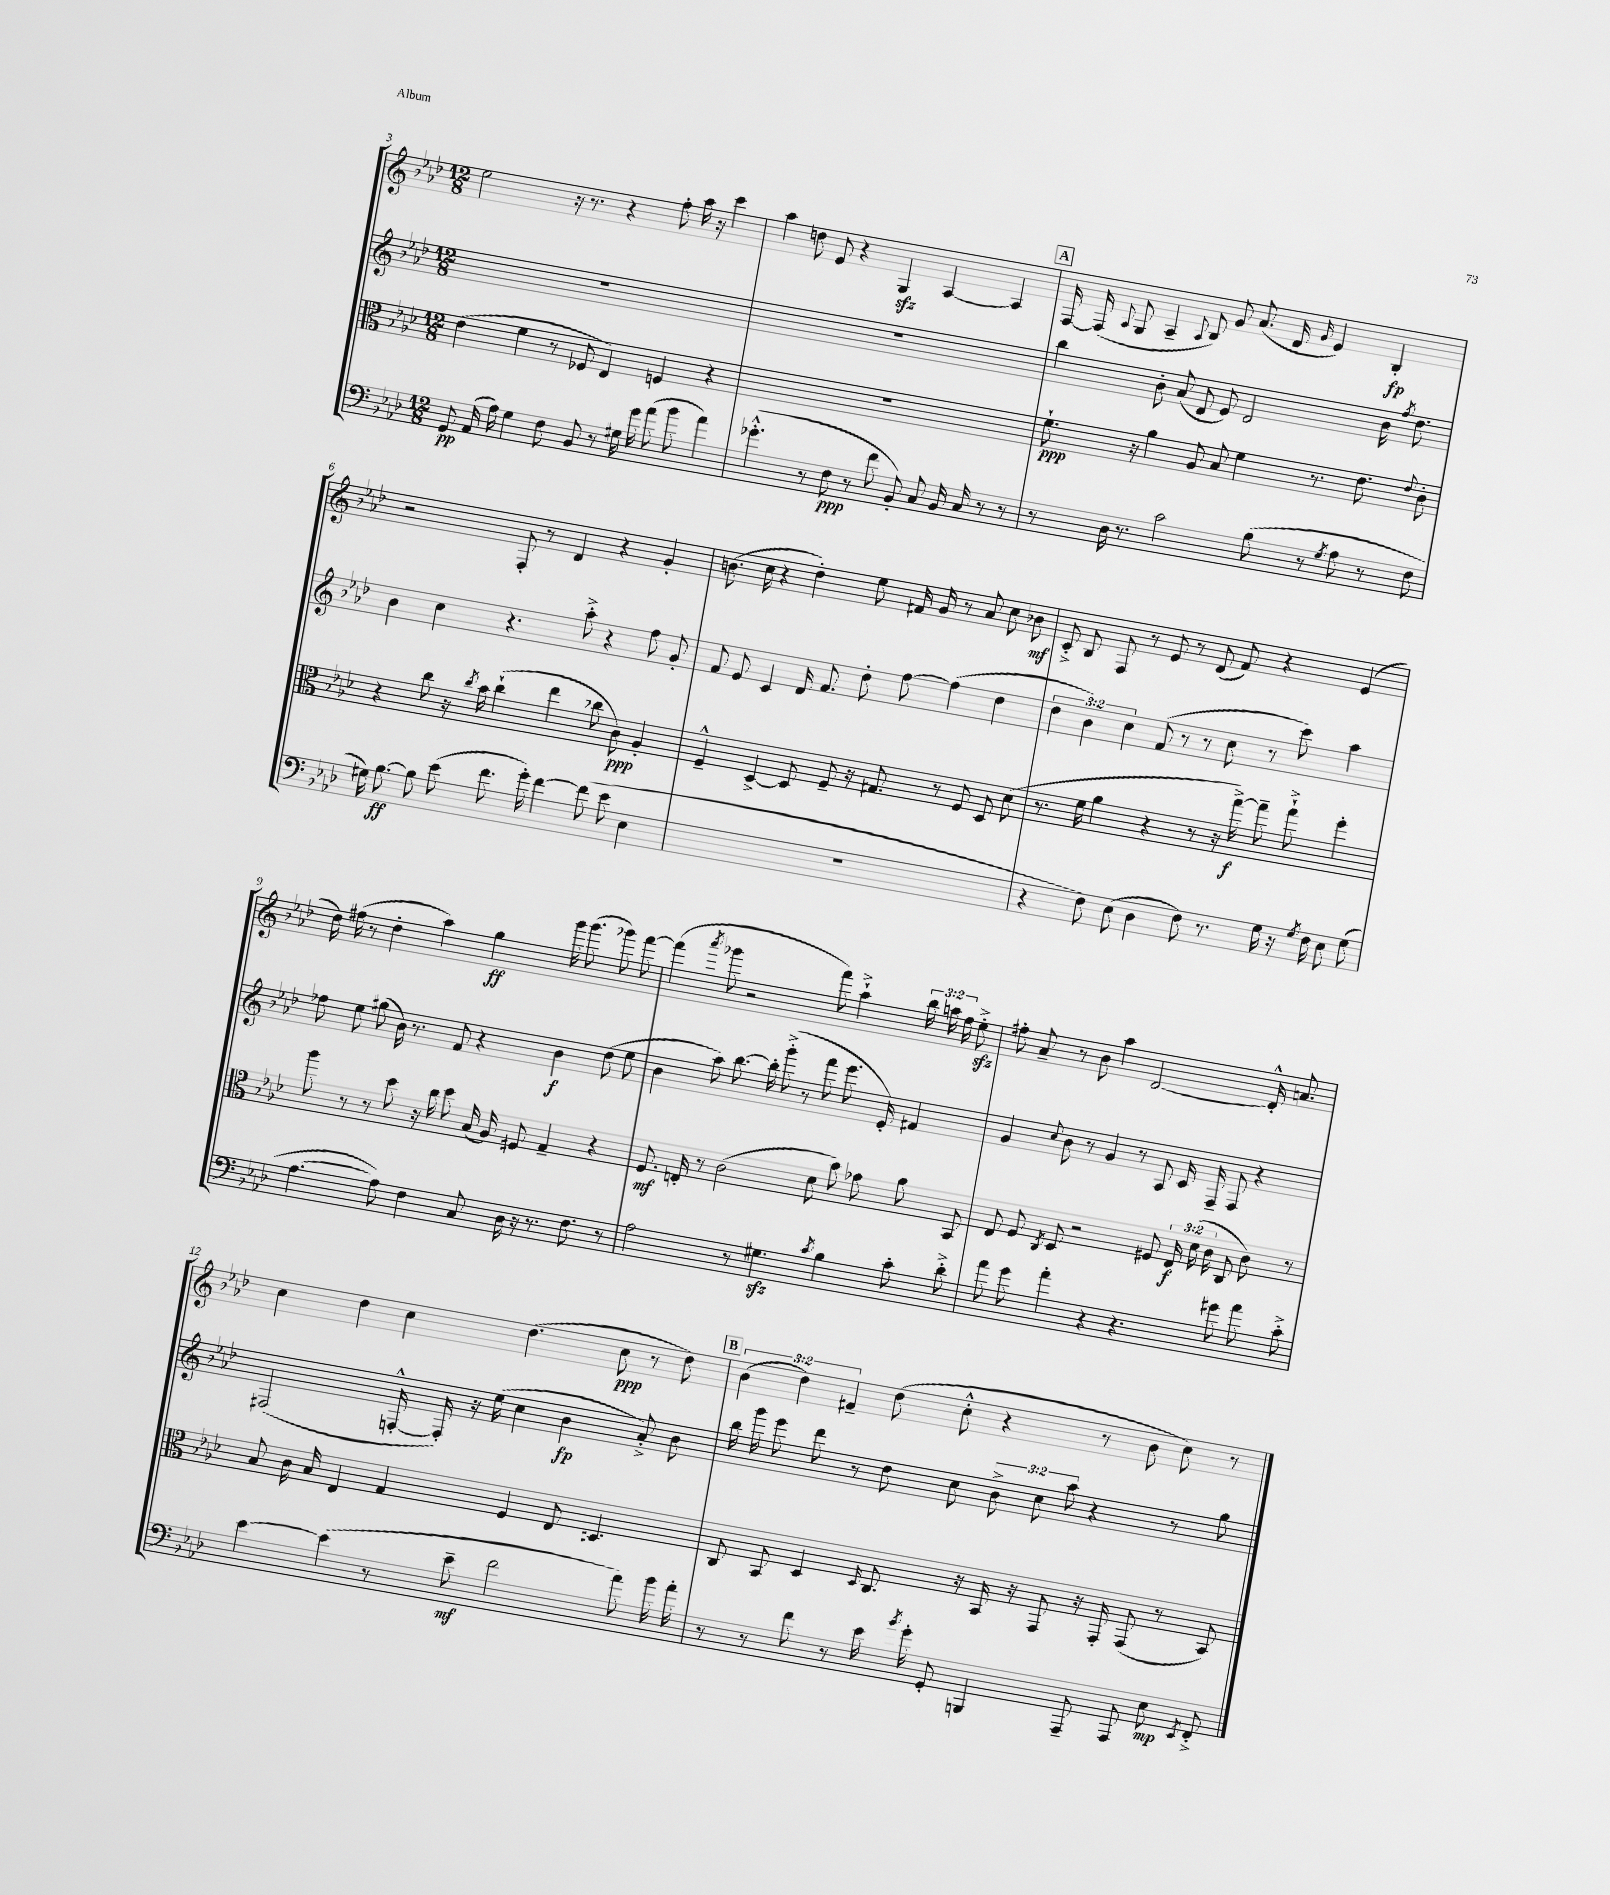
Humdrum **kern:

**kern	**dynam	**kern	**dynam	**kern	**dynam	**kern	**dynam
*part4	*part4	*part3	*part3	*part2	*part2	*part1	*part1
*staff4	*staff4	*staff3	*staff3	*staff2	*staff2	*staff1	*staff1
*clefF4	*	*clefC3	*	*clefG2	*	*clefG2	*
*k[b-e-a-d-]	*	*k[b-e-a-d-]	*	*k[b-e-a-d-]	*	*k[b-e-a-d-]	*
*M12/8	*	*M12/8	*	*M12/8	*	*M12/8	*
=3	=3	=3	=3	=3	=3	=3	=3
8GG/	pp	(4e-\	.	1.r	.	2ee-\	.
(16AA-/	.	.	.	.	.	.	.
16A-\)	.	.	.	.	.	.	.
4G\	.	4f\	.	.	.	.	.
8F\	.	8r	.	.	.	16r	.
.	.	.	.	.	.	8.r	.
8BB-/	.	8F-X/	.	.	.	.	.
8r	.	4E-/)	.	.	.	4r	.
16G#X\	.	.	.	.	.	.	.
16g\	.	.	.	.	.	.	.
(8a-\	.	4Fn/	.	.	.	8ff'\	.
8b-\	.	.	.	.	.	16aa-\	.
.	.	.	.	.	.	16r	.
4a-\)	.	4r	.	.	.	4ccc\	.
=4	=4	=4	=4	=4	=4	=4	=4
(4.g-X'^^\	.	1.r	.	1.r	.	4aa-\	.
.	.	.	.	.	.	8ddn\	.
8r	.	.	.	.	.	8e-/	.
8F\	ppp	.	.	.	.	4r	.
8r	.	.	.	.	.	.	.
8f\	.	.	.	.	.	4Gzz/	.
8BB-'/)	.	.	.	.	.	.	.
8C/	.	.	.	.	.	[4A-/	.
16BB-/	.	.	.	.	.	.	.
16C/	.	.	.	.	.	.	.
8r	.	.	.	.	.	4A-/]	.
8r	.	.	.	.	.	.	.
!!LO:REH:place=s1:t=A
=5	=5	=5	=5	=5	=5	=5	=5
8r	.	8.f`\	ppp	4bb-\	.	[16F/	.
.	.	.	.	.	.	(16F/]	.
.	.	.	.	.	.	8qqA-/	.
16D-\	.	.	.	.	.	8G/	.
8.r	.	16r	.	.	.	.	.
.	.	4a-\	.	8b-'\	.	4A-~/	.
2c\	.	.	.	(8a-/	.	.	.
.	.	.	.	.	.	8qqA-/	.
.	.	8A-/	.	8d-/	.	8B-/)	.
.	.	8B-/	.	8e-/)	.	8g/	.
.	.	4f\	.	2d-/	.	(8.a-/	.
(8B-\	.	.	.	.	.	.	.
.	.	.	.	.	.	16d-/	.
.	.	.	.	.	.	16qqg/	.
8r	.	8.r	.	.	.	4e-/)	.
8qG/	.	.	.	.	.	.	.
8A-\	.	.	.	.	.	.	.
.	.	8.e-\	.	.	.	.	.
8r	.	.	.	16b-\	.	4B-'/	fp
.	.	.	.	8qff/	.	.	.
.	.	.	.	8.dd-\	.	.	.
.	.	8qqe-/	.	.	.	.	.
8F\	.	8c'\	.	.	.	.	.
!!LO:LB:g=z
=6	=6	=6	=6	=6	=6	=6	=6
16G#X\)	.	4r	.	4b-\	.	2r	.
[8.B-\	ff	.	.	.	.	.	.
8B-\]	.	8cc\	.	4cc\	.	.	.
(8e-\	.	16r	.	.	.	.	.
.	.	8qcc/	.	.	.	.	.
.	.	16b-\	.	.	.	.	.
8.f\	.	(4cc`\	.	4.r	.	8F'/	.
.	.	.	.	.	.	8r	.
16g'\)	.	.	.	.	.	.	.
[4f\	.	4ee-\	.	.	.	4d-/	.
.	.	.	.	8aa-'^\	.	.	.
(8f\]	.	8cc-X\	.	4r	.	4r	.
8e-\	.	8c\)	ppp	.	.	.	.
4E-\	.	4A-'/	.	8ff\	.	4g'/	.
.	.	.	.	8g'/	.	.	.
=7	=7	=7	=7	=7	=7	=7	=7
1.r	.	4F~^^/	.	8f/	.	(8.bn\	.
.	.	.	.	8e-/	.	.	.
.	.	.	.	.	.	16cc\	.
.	.	[4D-^/	.	4c/	.	4r	.
.	.	8D-/]	.	16d-/	.	4dd-'\)	.
.	.	.	.	8.f/	.	.	.
.	.	8F~/	.	.	.	.	.
.	.	16r	.	8dd-'\	.	8ee-\	.
.	.	8.G#X/	.	.	.	.	.
.	.	.	.	[8ff\	.	16f#X/	.
.	.	.	.	.	.	16g/	.
.	.	8r	.	(4ff\]	.	8r	.
.	.	8F/	.	.	.	8a-/	.
.	.	8D-/	.	4dd-\	.	8cc\	.
.	.	(8d-\	.	.	.	8b-X\	mf
=8	=8	=8	=8	=8	=8	=8	=8
4r	.	8.r	.	6dd-\	.	8c'^/	.
.	.	.	.	.	.	8B-/	.
.	.	.	.	6b-\)	.	.	.
.	.	16f\	.	.	.	.	.
8F\)	.	4a-\	.	.	.	8F/	.
.	.	.	.	6cc\	.	.	.
(8E-\	.	.	.	.	.	8r	.
4D-\	.	4r	.	(8f/	.	8e-/	.
.	.	.	.	8r	.	8r	.
8F\)	.	8r	.	8r	.	(8d-/	.
8.r	.	16r	.	8cc\	.	8f/)	.
.	.	[16gg^\)	f	.	.	.	.
.	.	8gg~\]	.	8r	.	4r	.
16G\	.	.	.	.	.	.	.
16r	.	8gg`^\	.	8ccc\)	.	.	.
8qG/	.	.	.	.	.	.	.
16F\	.	.	.	.	.	.	.
8E-\	.	4ff'\	.	4aa-\	.	(4e-/	.
(8G\	.	.	.	.	.	.	.
!!LO:LB:g=z
=9	=9	=9	=9	=9	=9	=9	=9
[4.A-\	.	8aa-\	.	8ff-X\	.	16dd-\)	.
.	.	.	.	.	.	(16ff#X\	.
.	.	8r	.	8ee-\	.	8r	.
.	.	8r	.	(8gg#X\	.	4dd-'\	.
8A-\])	.	8dd-\	.	16b-\)	.	.	.
.	.	.	.	8.r	.	.	.
4F\	.	16r	.	.	.	4aa-\)	.
.	.	16cc\	.	.	.	.	.
.	.	8dd-\	.	8f/	.	.	.
8C/	.	(16B-/	.	4r	.	4gg\	ff
.	.	16A-/)	.	.	.	.	.
16D-\	.	8F#X/	.	.	.	.	.
16r	.	.	.	.	.	.	.
8.r	.	4G~/	.	4b-\	f	16ggg\	.
.	.	.	.	.	.	(8.ggg\	.
8.F\	.	.	.	.	.	.	.
.	.	4r	.	(8dd-\	.	8ggg-X\)	.
8r	.	.	.	8ee-\	.	[8fff\	.
=10	=10	=10	=10	=10	=10	=10	=10
2A-\	.	8.F/	mf	4b-\	.	(4fff\]	.
.	.	16En'/	.	.	.	.	.
.	.	.	.	.	.	8qaaa-/	.
.	.	8r	.	8aa-\)	.	8ggg-X\	.
.	.	(2c\	.	[8.bb-\	.	2r	.
8r	.	.	.	.	.	.	.
.	.	.	.	16bb-'\]	.	.	.
4.G#Xzz\	.	.	.	(8ggg'^\	.	.	.
.	.	.	.	8r	.	.	.
.	.	8d-\	.	8fff\	.	8fff\)	.
8qc/	.	.	.	.	.	.	.
4B-\	.	8b-\)	.	8.eee-\	.	4aa-`^\	.
.	.	8g-X\	.	.	.	.	.
.	.	.	.	16e-'/)	.	.	.
8c'\	.	8a-\	.	4f#X/	.	24bb-\	.
.	.	.	.	.	.	24aan\	.
.	.	.	.	.	.	24ff\	.
8d-'^\	.	8BB-/	.	.	.	8ee-zz'^\	.
=11	=11	=11	=11	=11	=11	=11	=11
8a-\	.	8E-/	.	4g/	.	8ff#X'\	.
8g\	.	8F/	.	.	.	8a-~/	.
.	.	8qC/	.	8qqcc/	.	.	.
4a-'\	.	8D-/	.	8b-\	.	8r	.
.	.	2r	.	8r	.	8b-\	.
4r	.	.	.	4g/	.	4aa-\	.
4.r	.	.	.	8r	.	[2d-/	.
.	.	8F#X/	.	8A-/	.	.	.
.	.	24E-/	f	16c/	.	.	.
.	.	(24d-\	.	.	.	.	.
.	.	.	.	16F~/	.	.	.
.	.	24c\	.	.	.	.	.
8g#X\	.	8C/	.	8F/	.	.	.
8a-\	.	8c\)	.	4r	.	16d-'^^/]	.
.	.	.	.	.	.	8.an/	.
8c'^\	.	8r	.	.	.	.	.
!!LO:LB:g=z
=12	=12	=12	=12	=12	=12	=12	=12
[4e-\	.	8B-/	.	(2F#X/	.	4cc\	.
.	.	16c\	.	.	.	.	.
.	.	16B-/	.	.	.	.	.
(4e-\]	.	4E-/	.	.	.	4dd-\	.
8r	.	4G/	.	[16Fn'^^/	.	4cc\	.
.	.	.	.	16F'/])	.	.	.
8e-~\	mf	.	.	16r	.	.	.
.	.	.	.	(16ee-\	.	.	.
2f\	.	4F/	.	4cc\	.	(4.dd-\	.
.	.	8E-/	.	4b-\	fp	.	.
.	.	4.Dn/	.	.	.	8cc\	ppp
8a-\)	.	.	.	8a-'^/)	.	8r	.
16b-\	.	.	.	8b-\	.	8dd-\)	.
16a-'\	.	.	.	.	.	.	.
!!LO:REH:place=s1:t=B
=13	=13	=13	=13	=13	=13	=13	=13
8r	.	8C/	.	16bb-\	.	(6b-\	.
.	.	.	.	16ggg\	.	.	.
8r	.	8BB-/	.	8eee-\	.	.	.
.	.	.	.	.	.	6dd-\)	.
8f\	.	4D-/	.	8ddd-\	.	.	.
.	.	.	.	.	.	6f#X~/	.
8r	.	.	.	8r	.	.	.
.	.	16qqD-/	.	.	.	.	.
16e-\	.	8.C/	.	8dd-\	.	(8dd-\	.
8qb-/	.	.	.	.	.	.	.
16g'\	.	.	.	.	.	.	.
8GG'/	.	.	.	8cc\	.	8cc'^^\	.
.	.	16r	.	.	.	.	.
4BBBn/	.	16BB-/	.	12b-^\	.	4r	.
.	.	16r	.	.	.	.	.
.	.	.	.	12cc\	.	.	.
.	.	8GG/	.	.	.	.	.
.	.	.	.	12aa-\	.	.	.
8AAA-~/	.	16r	.	4r	.	8r	.
.	.	16GG'/	.	.	.	.	.
8AAA-/	.	(8GG/	.	.	.	8b-\	.
8E-\	mp	8r	.	8r	.	8cc\)	.
8qEE-/	.	.	.	.	.	.	.
8FF'^/	.	8BB-/)	.	8gg\	.	8r	.
==	==	==	==	==	==	==	==
*-	*-	*-	*-	*-	*-	*-	*-
